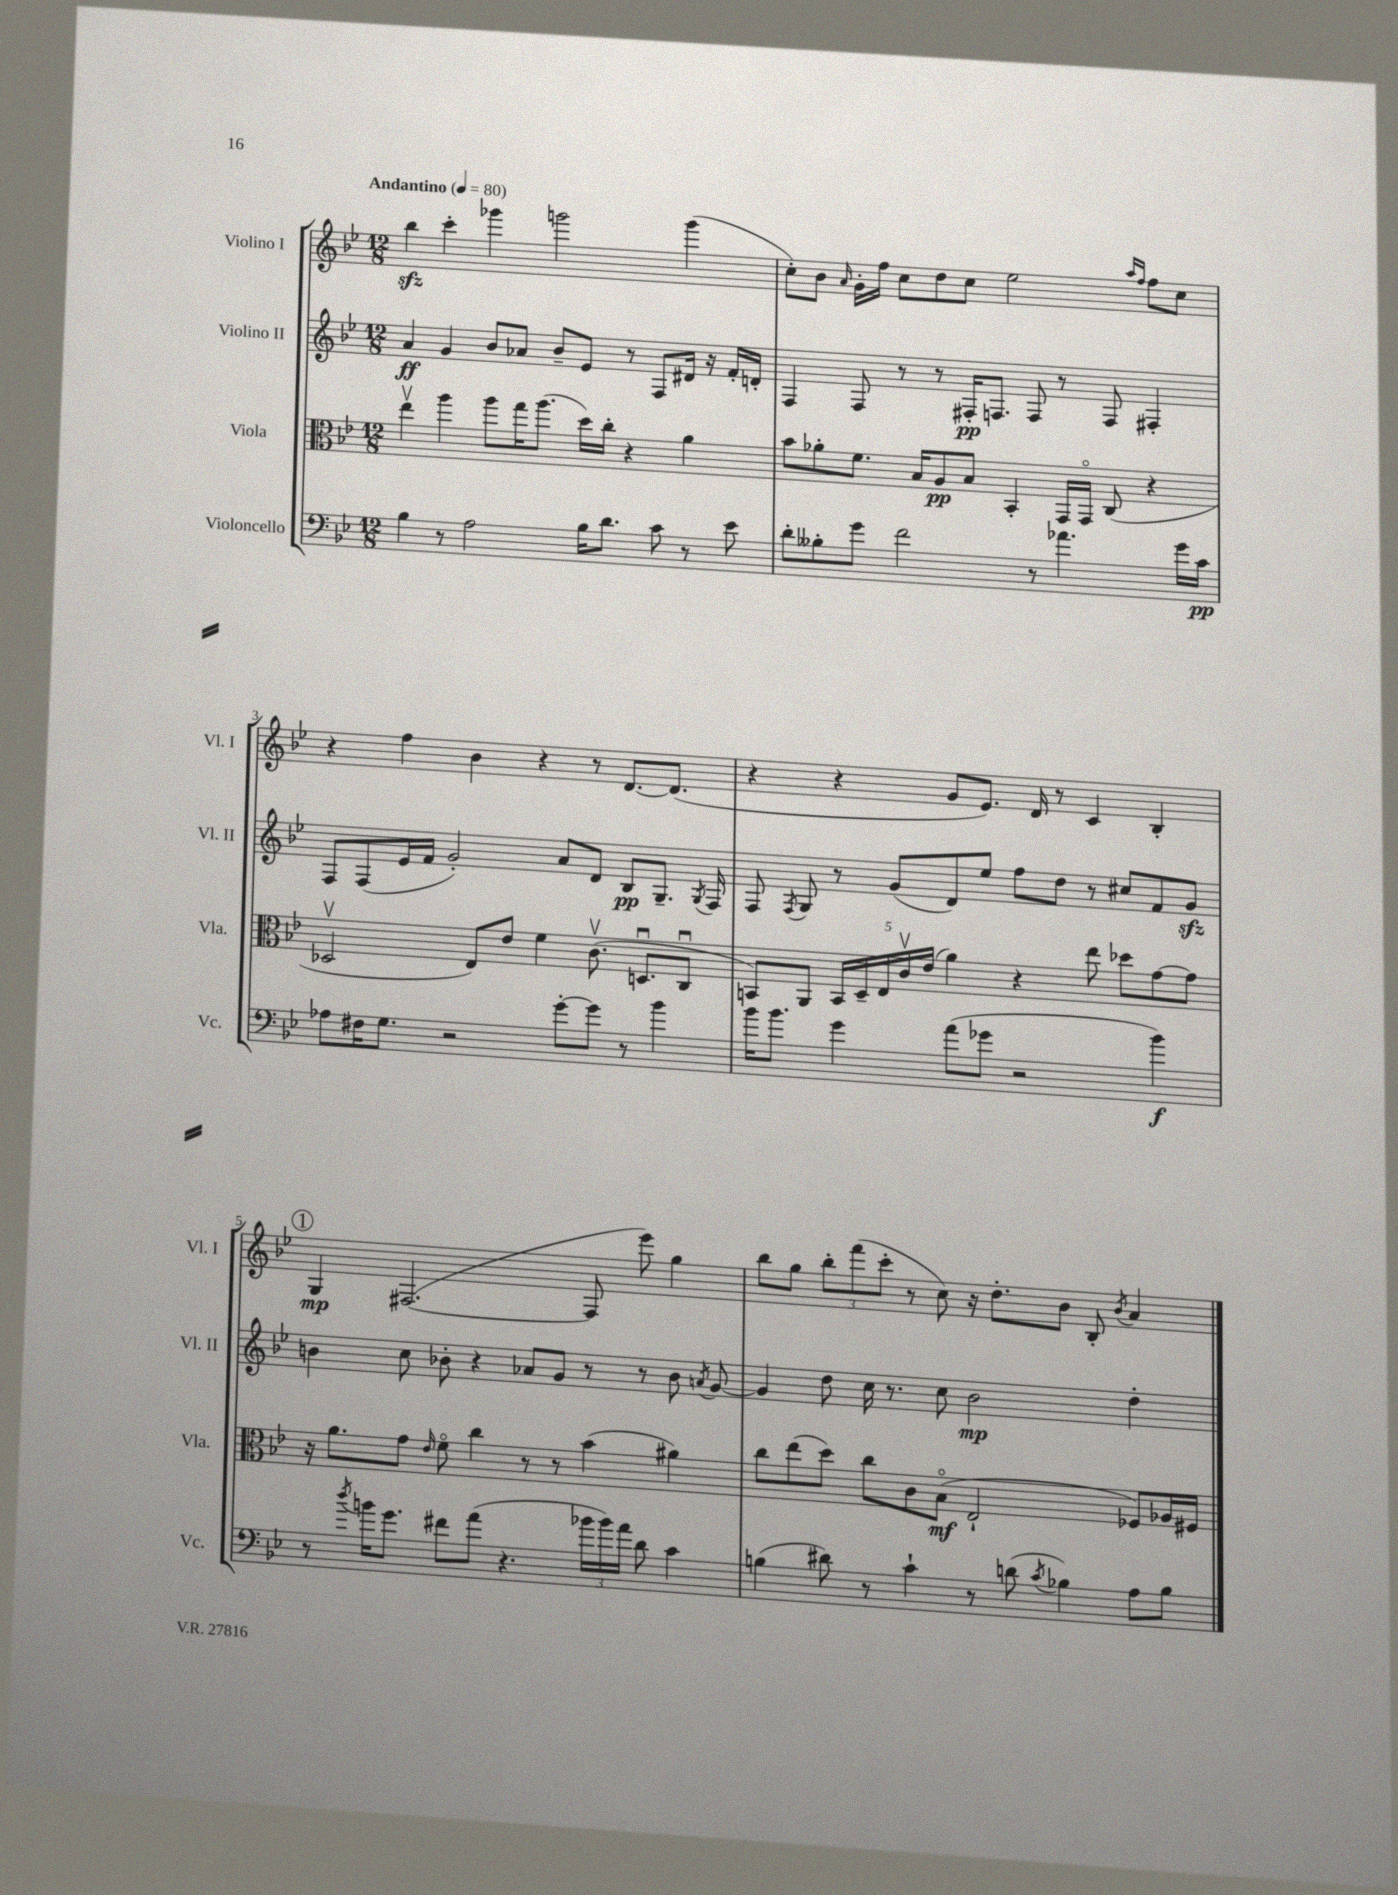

**kern	**dynam	**kern	**dynam	**kern	**dynam	**kern	**dynam
*part4	*part4	*part3	*part3	*part2	*part2	*part1	*part1
*staff4	*staff4	*staff3	*staff3	*staff2	*staff2	*staff1	*staff1
*I"Violoncello	*	*I"Viola	*	*I"Violino II	*	*I"Violino I	*
*I'Vc.	*	*I'Vla.	*	*I'Vl. II	*	*I'Vl. I	*
*clefF4	*	*clefC3	*	*clefG2	*	*clefG2	*
*k[b-e-]	*	*k[b-e-]	*	*k[b-e-]	*	*k[b-e-]	*
*M12/8	*	*M12/8	*	*M12/8	*	*M12/8	*
*MM80	*	*MM80	*	*MM80	*	*MM80	*
=1	=1	=1	=1	=1	=1	=1	=1
!	!	!	!	!	!	!LO:TX:a:B:t=Andantino	!
4B-\	.	4ee-v\	.	4a/	ff	4bb-zz\	.
8r	.	4aa\	.	4g/	.	4ccc'\	.
2A\	.	.	.	.	.	.	.
.	.	8aa\L	.	8b-/L	.	4ggg-X\	.
.	.	16gg\K	.	8a-X/J	.	.	.
.	.	(8.aa\J	.	.	.	.	.
.	.	.	.	8b-~/L	.	2gggn\	.
16B-\KL	.	16dd\LL)	.	8e-/J	.	.	.
8.d\J	.	16cc'\JJ	.	.	.	.	.
.	.	4r	.	8r	.	.	.
8c\	.	.	.	8F/L	.	.	.
8r	.	4a\	.	16d#X/Jk	.	(4ggg\	.
.	.	.	.	16r	.	.	.
8e-\	.	.	.	16f'/LL	.	.	.
.	.	.	.	16dn'/JJ	.	.	.
=2	=2	=2	=2	=2	=2	=2	=2
8d'\L	.	8b-\L	.	4F/	.	8cc'\L)	.
8B--X'\	.	8a-X'\	.	.	.	8b-\J	.
.	.	.	.	.	.	16qqa/	.
8g\J	.	8.f\J	.	8F/	.	16g'\LL	.
.	.	.	.	.	.	16ff\JJ	.
2f\	.	.	.	8r	.	8cc\L	.
.	.	16B-/KL	.	.	.	.	.
.	.	8A/	pp	8r	.	8dd\	.
.	.	8B-/J	.	16F#X'/KL	pp	8cc\J	.
.	.	.	.	8.Fn/J	.	.	.
.	.	4BB-'/	.	.	.	2ee-\	.
8r	.	.	.	8F/	.	.	.
4.a-X\	.	16GG/LL	.	8r	.	.	.
.	.	16GG/JJ	.	.	.	.	.
.	.	(8C/	.	8F/	.	.	.
.	.	.	.	.	.	16qqaa/LL	.
.	.	.	.	.	.	16qqff/JJ	.
.	.	4r	.	4F#X'/	.	8ff\L	.
16g\LL	.	.	.	.	.	8cc\J	.
16c\JJ	pp	.	.	.	.	.	.
!!LO:LB:g=z
=3	=3	=3	=3	=3	=3	=3	=3
8A-X\L	.	2D-Xv/	.	8F/L	.	4r	.
16F#X\K	.	.	.	(8F/	.	.	.
8.G\J	.	.	.	.	.	.	.
.	.	.	.	16e-/L	.	4ff\	.
.	.	.	.	16f/JJ	.	.	.
2r	.	.	.	2g'/)	.	.	.
.	.	8E-/L)	.	.	.	4b-\	.
.	.	8e-/J	.	.	.	.	.
.	.	4f\	.	.	.	4r	.
[8g'\L	.	.	.	8a/L	.	.	.
8g\J]	.	(8.cv\	.	8d/J	.	8r	.
8r	.	.	.	8B-/L	pp	[8.d/L	.
.	.	8.Dnu/L	.	.	.	.	.
4b-\	.	.	.	8.G~/J	.	.	.
.	.	.	.	.	.	(8.d/J]	.
.	.	8Cu/J	.	.	.	.	.
.	.	.	.	8qG/	.	.	.
.	.	.	.	16F/	.	.	.
=4	=4	=4	=4	=4	=4	=4	=4
16b-\KL	.	8BBn/L)	.	8F/	.	4r	.
8.b-\J	.	.	.	.	.	.	.
.	.	.	.	8qF/	.	.	.
.	.	8AA/J	.	8G/	.	.	.
4g\	.	20BB/LL	.	8r	.	4r	.
.	.	20D~/	.	.	.	.	.
.	.	20E-/	.	.	.	.	.
.	.	.	.	(8g/L	.	.	.
.	.	20cv/	.	.	.	.	.
.	.	(20e-/JJ	.	.	.	.	.
(8a\L	.	4a\)	.	8d/)	.	8g/L	.
8g-X\J	.	.	.	8ee-/J	.	8.e-/J)	.
2r	.	4r	.	8ff\L	.	.	.
.	.	.	.	.	.	16d/	.
.	.	.	.	8dd\J	.	8r	.
.	.	8ee-\	.	8r	.	4c/	.
.	.	8dd-X\L	.	8cc#X/L	.	.	.
4b-\)	f	[8g\	.	8f/	.	4B-'/	.
.	.	8g\J]	.	8gzz/J	.	.	.
!!LO:LB:g=z
!!LO:REH:place=s1:t=1
=5	=5	=5	=5	=5	=5	=5	=5
8r	.	16r	.	4bn\	.	4G/	mp
.	.	8.a\L	.	.	.	.	.
8qdd/	.	.	.	.	.	.	.
16bn\KL	.	.	.	.	.	.	.
8.g\J	.	.	.	.	.	.	.
.	.	8g\J	.	8cc\	.	([2.F#X/	.
.	.	16qqe-/	.	.	.	.	.
8f#X\L	.	8f\	.	8b-X'\	.	.	.
(8a\J	.	4cc\	.	4r	.	.	.
4.r	.	.	.	.	.	.	.
.	.	8r	.	8a-X/L	.	.	.
.	.	8r	.	8g/J	.	.	.
24b-X\LL	.	(4b-\	.	8r	.	8F#/]	.
24b-\)	.	.	.	.	.	.	.
24a\JJ	.	.	.	.	.	.	.
8d\	.	.	.	8r	.	8eee-\)	.
4c\	.	4a#X\)	.	8b-\	.	4gg\	.
.	.	.	.	8qan/	.	.	.
.	.	.	.	[8g/	.	.	.
=6	=6	=6	=6	=6	=6	=6	=6
(4Bn\	.	8cc\L	.	4g/]	.	8bb-\L	.
.	.	(8ee-\	.	.	.	8gg\J	.
8d#X\)	.	8dd\J)	.	8dd\	.	12bb-'\L	.
.	.	.	.	.	.	(12fff\	.
8r	.	8cc\L	.	16cc\	.	.	.
.	.	.	.	.	.	12ccc'\J	.
.	.	.	.	8.r	.	.	.
4c`\	.	8c\	.	.	.	8r	.
.	.	(8B-\J	mf	8cc\	.	8cc\)	.
8r	.	2E-`/	.	2b-\	mp	16r	.
.	.	.	.	.	.	8.dd'\L	.
(8dn\	.	.	.	.	.	.	.
8qc/	.	.	.	.	.	.	.
4B-X\)	.	.	.	.	.	8b-\J	.
.	.	.	.	.	.	8B-'/	.
.	.	.	.	.	.	8qb-/	.
8A\L	.	8F-X/L)	.	4dd'\	.	4a/	.
8B-\J	.	16A-X/L	.	.	.	.	.
.	.	16F#X/JJ	.	.	.	.	.
==	==	==	==	==	==	==	==
*-	*-	*-	*-	*-	*-	*-	*-
